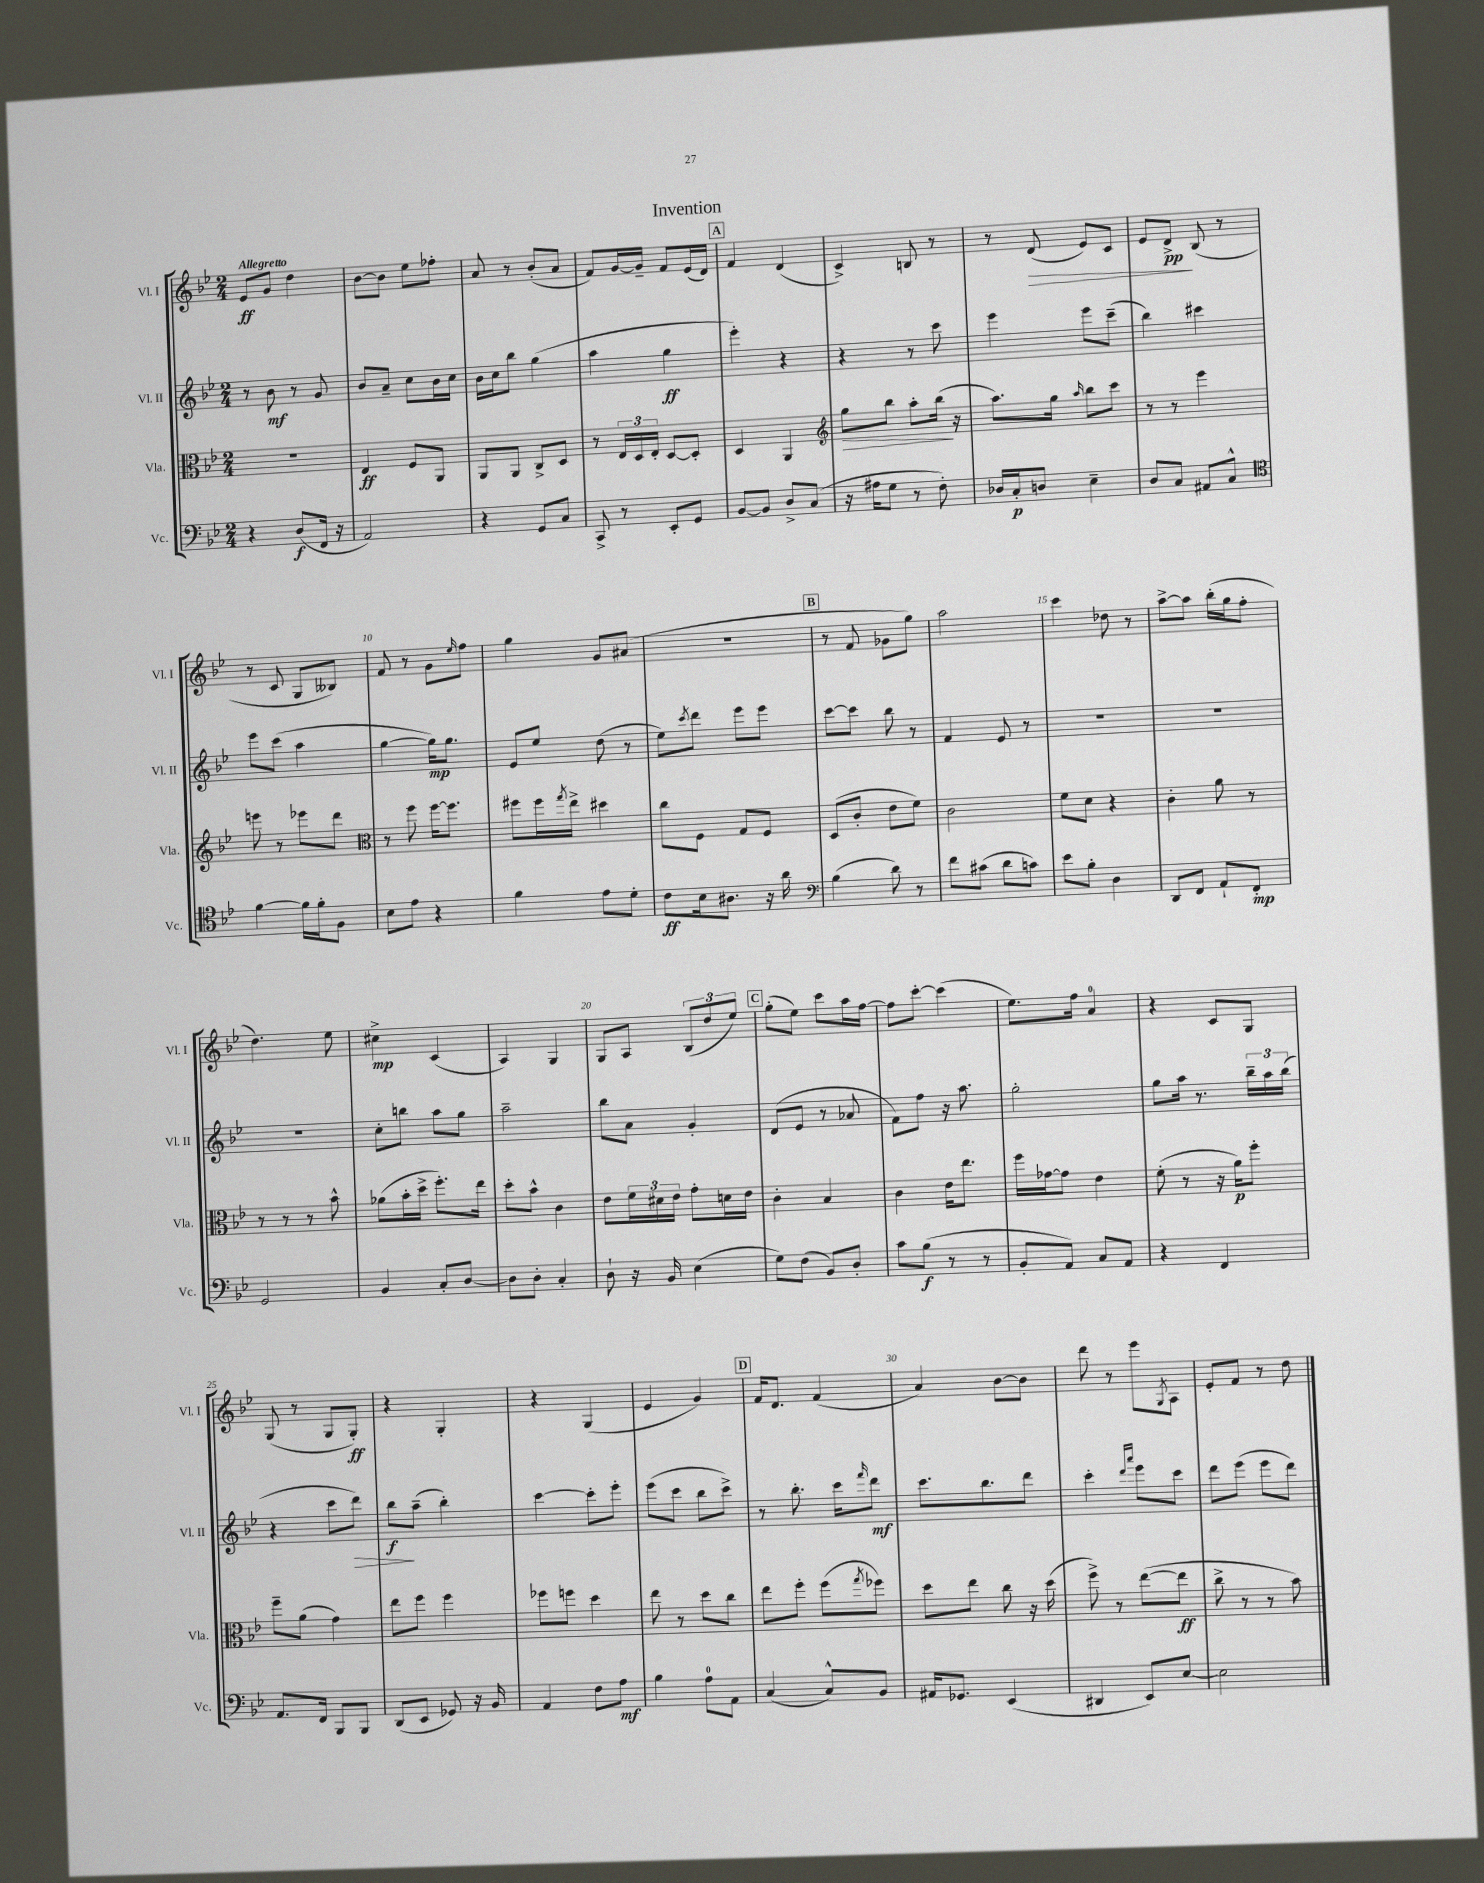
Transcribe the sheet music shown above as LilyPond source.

\header { title = "Invention" }
<<
\new StaffGroup <<
\new Staff = "s0" \with { instrumentName = "Vl. I" shortInstrumentName = "Vl. I" } {
    \clef treble \key bes \major \numericTimeSignature \time 2/4 \tempo "Allegretto"
    ees'8\ff g'8 d''4 |
    bes'8~ bes'8 ees''8 fes''8-. |
    a'8 r8 bes'8-.( a'8 |
    f'8) g'16~ g'16-- f'8 ees'16( d'16) |
    \mark \markup { \box "A" } f'4 d'4( |
    c'4->) b8 r8 |
    r8 d'8\>( ees'8) c'8 |
    ees'8 d'8->\pp\! bes8( r8 |
    r8 c'8 g8 beses8) |
    f'8 r8 g'8 \grace { ees''16 } f''8 |
    g''4 g'8 ais'8( |
    R2 |
    \mark \markup { \box "B" } r8 f'8 ges'8 g''8) |
    a''2 |
    c'''4 des''8 r8 |
    a''8~-> a''8 bes''16-.( g''16 f''8-. |
    d''4.) ees''8 |
    cis''4->\mp c'4( |
    a4) g4 |
    g8 a8 \tuplet 3/2 { bes8( d''8 ees''8) } |
    \mark \markup { \box "C" } g''8-.( ees''8) c'''8 a''16 f''16~ |
    f''8 c'''8~-. c'''4( |
    ees''8.) f''16 a'4-0 |
    r4 c'8 g8 |
    g8( r8 g8 g8-.\ff) |
    r4 g4-. |
    r4 g4( |
    ees'4 g'4) |
    \mark \markup { \box "D" } f'16 d'8. f'4( |
    a'4) bes'8~ bes'8 |
    d'''8 r8 ees'''8 \acciaccatura { g8 } a8 |
    ees'8-. f'8 r8 d''8 \bar "|." |
}
\new Staff = "s1" \with { instrumentName = "Vl. II" shortInstrumentName = "Vl. II" } {
    \clef treble \key bes \major \numericTimeSignature \time 2/4
    r8 bes'8\mf r8 g'8 |
    bes'8 a'8-- c''8 bes'16 c''16 |
    bes'16 c''16 bes''8 g''4( |
    a''4 g''4\ff |
    \mark \markup { \box "A" } ees'''4-.) r4 |
    r4 r8 c'''8 |
    ees'''4 ees'''8 c'''8--( |
    bes''4) cis'''4 |
    ees'''8 c'''8( a''4 |
    g''4~ g''16\mp) g''8. |
    ees'8 ees''8 d''8( r8 |
    ees''8) \acciaccatura { c'''8 } d'''8 ees'''8 ees'''8 |
    \mark \markup { \box "B" } c'''8~ c'''8 bes''8 r8 |
    f'4 ees'8 r8 |
    R2 |
    R2 |
    R2 |
    c''8-. b''8 a''8 g''8 |
    a''2-- |
    bes''8 a'8 g'4-. |
    \mark \markup { \box "C" } d'8( ees'8 r8 aes'8 |
    f'8) f''8 r16 a''8. |
    g''2-. |
    g''8 a''16 r8. \tuplet 3/2 { bes''16-- a''16 bes''16( } |
    r4 c'''8 d'''8\>) |
    bes''8\f\! a''8--( bes''4-.) |
    c'''4~ c'''8-. ees'''8-. |
    ees'''8( c'''8 bes''8 c'''8->) |
    \mark \markup { \box "D" } r8 bes''8.-. c'''16 \grace { f'''16 } d'''8\mf |
    c'''8. bes''8. d'''8 |
    c'''4-. \grace { d'''16 a'''16 } ees'''8 c'''8 |
    d'''8 ees'''8( ees'''8 d'''8) \bar "|." |
}
\new Staff = "s2" \with { instrumentName = "Vla." shortInstrumentName = "Vla." } {
    \clef alto \key bes \major \numericTimeSignature \time 2/4
    r2 |
    ees4\ff f8 a,8 |
    a,8 a,8 c8-> d8 |
    r8 \tuplet 3/2 { ees16 d16 ees16-. } d8~ d8-. |
    \mark \markup { \box "A" } d4 a,4 |
    \clef treble g''8\> bes''8 a''8-. bes''16\!( r16 |
    a''8.) g''16 \grace { a''16 } bes''8 c'''8 |
    r8 r8 ees'''4 |
    e'''8 r8 ees'''8 d'''8 |
    \clef alto r8 f''8 f''16~ f''8. |
    fis''8 fis''16 \acciaccatura { g''8 } ees''16-> dis''4 |
    c''8 f8 g8 f8 |
    \mark \markup { \box "B" } d8( c'8-. ees'8 f'8) |
    c'2 |
    f'8 d'8 r4 |
    c'4-. a'8 r8 |
    r8 r8 r8 bes'8-^ |
    aes'8( bes'16-. d''16-> f''8.-.) ees''16 |
    d''8-. bes'8-^ c'4 |
    ees'8 \tuplet 3/2 { f'16 dis'16 ees'16 } g'8-. d'16 ees'16 |
    \mark \markup { \box "C" } c'4-. bes4 |
    c'4 ees'16 ees''8. |
    f''16 ges'16~ ges'8 ees'4 |
    f'8-.( r8 r16 a'16\p) f''8-. |
    f''8-- a'8( g'4) |
    ees''8 f''8 f''4 |
    fes''8 f''8 d''4 |
    ees''8 r8 d''8 c''8 |
    \mark \markup { \box "D" } ees''8 f''8-. f''8( \acciaccatura { g''8 } fes''8) |
    d''8 ees''8 c''8 r16 d''16( |
    f''8->) r8 ees''8~( ees''8\ff |
    c''8-> r8 r8 bes'8) \bar "|." |
}
\new Staff = "s3" \with { instrumentName = "Vc." shortInstrumentName = "Vc." } {
    \clef bass \key bes \major \numericTimeSignature \time 2/4
    r4 d8\f( f,16 r16 |
    a,2) |
    r4 g,8 c8 |
    c,8-> r8 ees,8-. g,8 |
    \mark \markup { \box "A" } bes,8~ bes,8 d8-> c8( |
    r16 ais16 g8 r8 f8-.) |
    des16 c16-.\p d8 ees4-- |
    d8 c8 ais,8 c8-^ |
    \clef tenor f'4~ f'16 f'16-. f8 |
    bes8 ees'8 r4 |
    f'4 ees'8 d'8-. |
    c'8\ff bes16 ais8. r16 a'16 |
    \mark \markup { \box "B" } \clef bass bes4( d'8) r8 |
    f'8 cis'8( d'8 c'8) |
    ees'8 bes8-. d4 |
    d,8 f,8 a,8-! f,8-.\mp |
    g,2 |
    bes,4 c8-. d8~ |
    d8 d8-. c4-. |
    d8-! r16 bes,16 ees4( |
    \mark \markup { \box "C" } g8) f8( bes,8) d8-. |
    c'8 bes8\f( r8 r8 |
    bes,8-. a,8) c8 a,8 |
    r4 f,4 |
    a,8. f,16 bes,,8 bes,,8 |
    d,8( ees,8 ges,8) r16 bes,16 |
    a,4 f8 a8\mf |
    bes4 a8-0 a,8 |
    \mark \markup { \box "D" } c4( c8-^) bes,8 |
    ais,16 ges,8. ees,4( |
    dis,4 ees,8) ees8~ |
    ees2 \bar "|." |
}
>>
>>
\layout { \context { \Score \override BarNumber.break-visibility = ##(#f #t #t) barNumberVisibility = #(every-nth-bar-number-visible 5) } }
